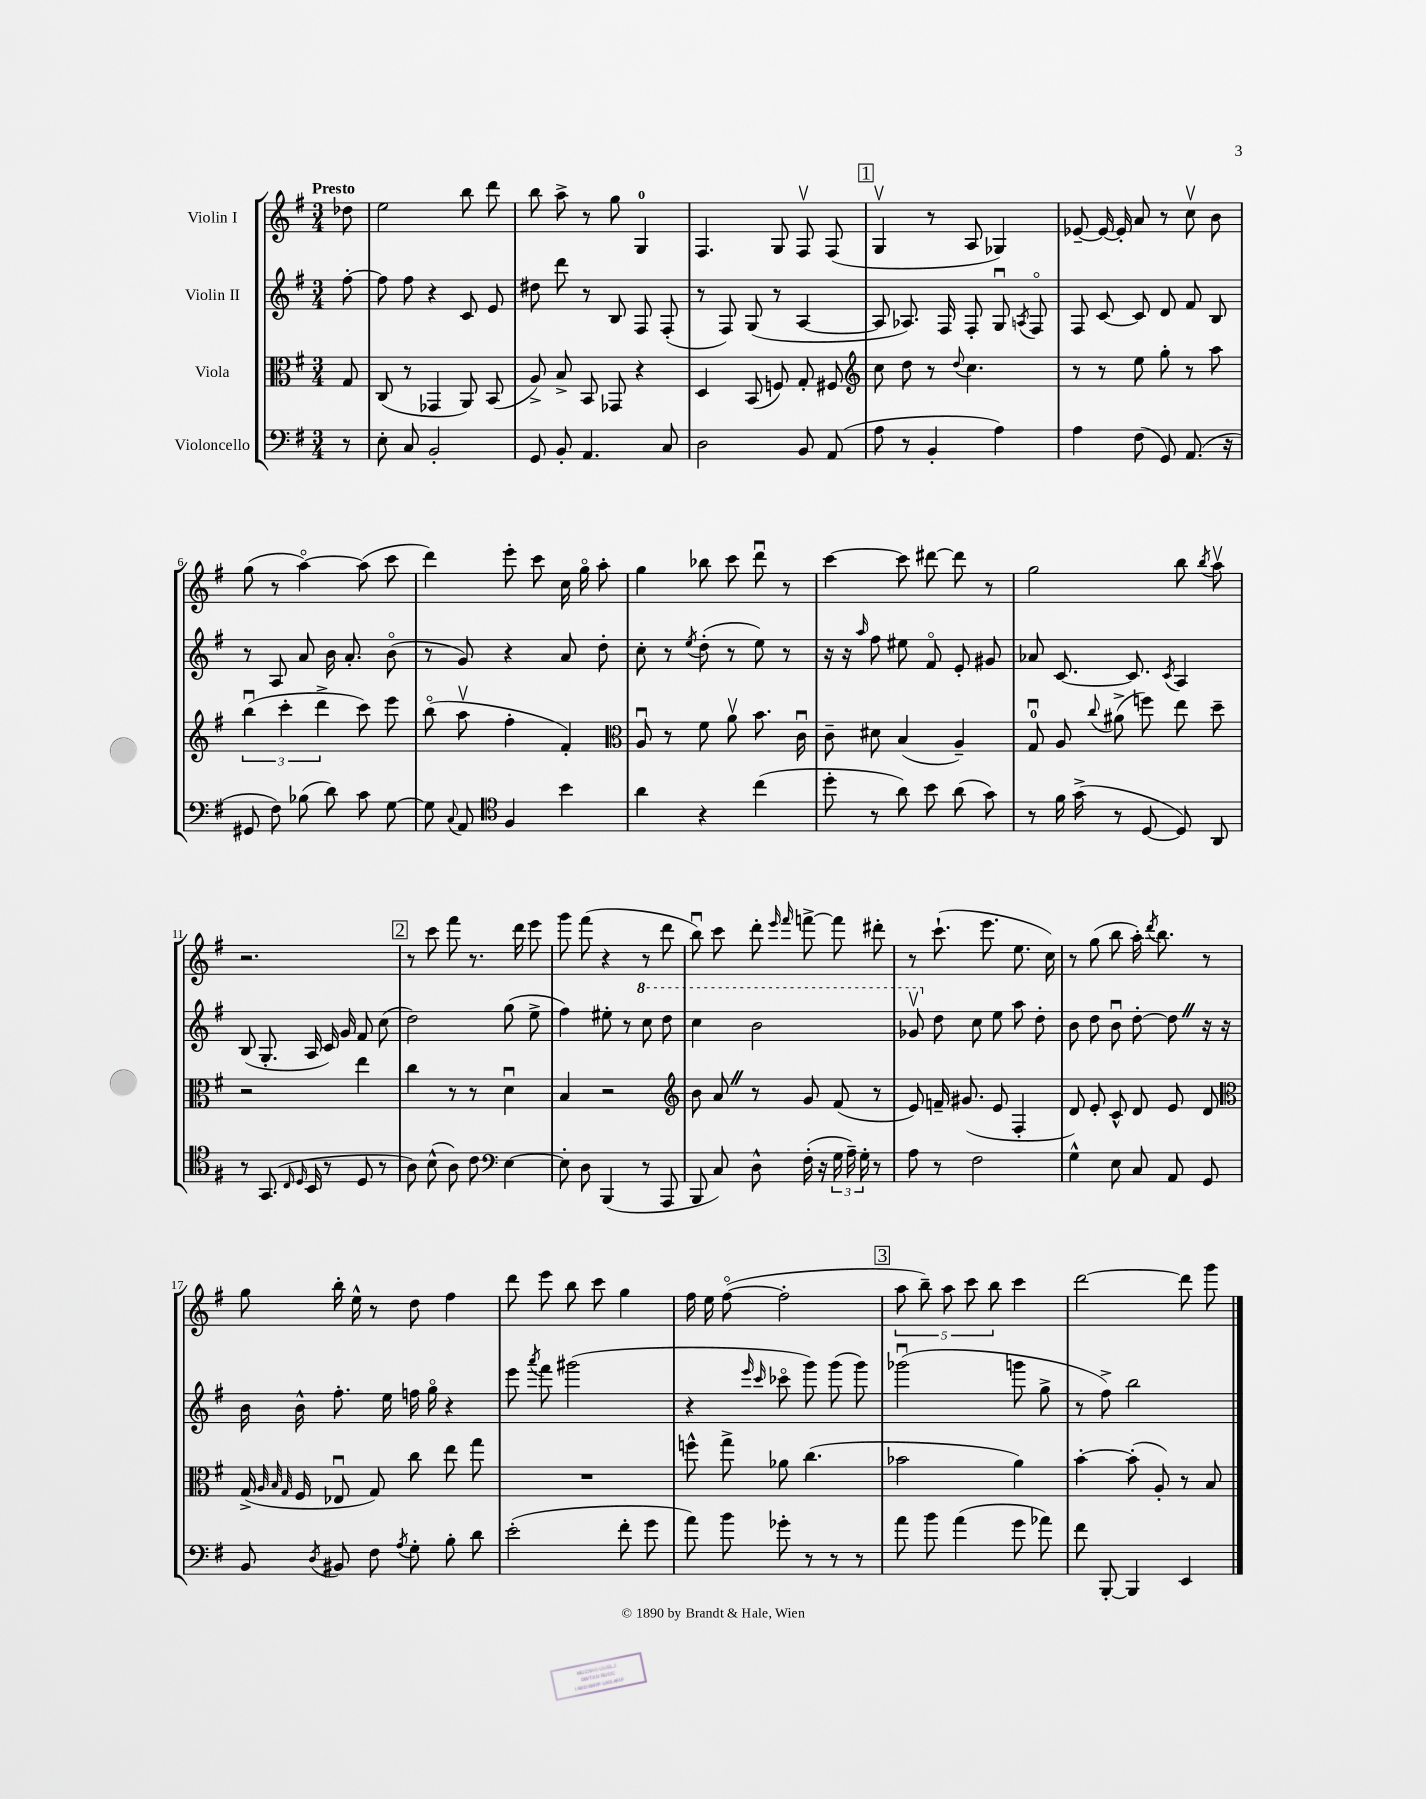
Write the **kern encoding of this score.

**kern	**kern	**kern	**kern
*staff4	*staff3	*staff2	*staff1
*clefF4	*clefC3	*clefG2	*clefG2
*k[f#]	*k[f#]	*k[f#]	*k[f#]
*M3/4	*M3/4	*M3/4	*M3/4
8r	8G	[8ff#'	8dd-
=	=	=	=
8E'	(8C	8ff#]	2ee
8C	8r	8ff#	.
2BB'	4GG-	4r	.
.	8AA)	8c	8bb
.	(8BB	8e	8ddd
=	=	=	=
8GG	8A^)	8dd#	8bb
8BB'	8B^	8ddd	8aa^
4.AA	8BB	8r	8r
.	8GG-	8B	8gg
.	4r	8F#	4G
8C	.	(8F#'	.
=	=	=	=
2D	4D	8r	4.F#
.	.	8F#)	.
.	(8BB	(8G	.
.	8F)	8r	8G
8BB	8G'	[4A	8F#v
(8AA	8F#	.	(8F#
=	=	=	=
*	*clefG2	*	*
8A	8cc	8A]	4Gv
8r	8dd	8.A-)	.
4BB'	8r	.	8r
.	.	16F#	.
.	8qqdd	.	.
.	4.cc	8F#'	8A
4A)	.	8Gu	4G-)
.	.	8qA	.
.	.	8F#o	.
=	=	=	=
4A	8r	8F#	[8e-~
.	8r	[8c	16e-_
.	.	.	16e-']
(8F#	8ee	8c]	8a
8GG)	8gg'	8d	8r
(8.AA	8r	8f#	8ccv
.	8aa	8B	8b
16r	.	.	.
=	=	=	=
8GG#	(6bbu	8r	(8gg
8F#)	.	8A	8r
.	6ccc'	.	.
(8B-	.	8a	[4aao)
.	6ddd^	.	.
8d)	.	16b	.
.	.	8.a'	.
8c	8ccc)	.	(8aa]
[8G	8eee	(8bo	8ccc
=	=	=	=
8G]	(8bbo	8r	4ddd)
8qqC	.	.	.
8AA	8aav	8g)	.
*clefC4	*	*	*
4F#	4ff#'	4r	8eee'
.	.	.	8ccc
4b	4f#')	8a	16cc
.	.	.	16ggo
.	.	8dd'	8aa'
=	=	=	=
*	*clefC3	*	*
4a	8Au	8cc'	4gg
.	8r	8r	.
.	.	8qee	.
4r	8f#	(8dd'	8bb-
.	8av	8r	8ccc
(4cc	8.b	8ee)	8dddu
.	.	8r	8r
.	16cu	.	.
=	=	=	=
8dd'	8c~	16r	[4ccc
.	.	16r	.
.	.	16qqaa	.
8r	8d#	8ff#	.
8a)	(4B	8ee#	8ccc]
8b	.	8f#o	[8ddd#
(8a	4A~)	8e'	8ddd#]
8g)	.	8g#	8r
=	=	=	=
8r	8Gu	8a-	2gg
16f#	8A	[8.c	.
(16g^	.	.	.
.	8qqcc	.	.
8r	(8a#^	.	.
.	.	8.c]	.
[8D	8ff)	.	.
.	.	8qc	.
8D])	8ee	4A	8bb
.	.	.	8qbb
8AA	8dd~	.	8aav
=	=	=	=
8r	2r	(8B	2.r
(8.GG	.	8.G'	.
16qqC	.	.	.
16qqD	.	.	.
16BB	.	16A	.
8r	.	16c)	.
.	.	16g	.
8D	4ee	8f#	.
8r	.	(8cc	.
=	=	=	=
8A)	4cc	2dd)	8r
(8B^^	.	.	8ccc
8A)	8r	.	8fff#
8c	8r	.	8.r
*clefF4	*	*	*
[4E	4du	(8gg	.
.	.	.	16ddd
.	.	8ee^	8eee
=	=	=	=
8E']	4B	4ff#)	8ggg
8D	.	.	(8fff#
(4BBB	2r	8ee#'	4r
.	.	8r	.
8r	.	8ccc	8r
8AAA	.	8ddd	8ddd
=	=	=	=
*	*clefG2	*	*
8BBB	8b	4ccc	8bbu)
8C)	8a	.	8ccc
8D^^	8r	2bb	8ddd'
.	.	.	16qqeee
.	.	.	16qqfff#
(16F#'	8g	.	[8fff^
16r	.	.	.
24G	(8f#	.	8fff]
24A~)	.	.	.
24G'	.	.	.
8r	8r	.	8ddd#'
=	=	=	=
8A	8e)	8gg-v	8r
8r	16f~	8dd	(8.ccc`
.	(8.g#	.	.
2F#	.	8cc	.
.	.	.	8.eee
.	8e	8ee	.
.	4F#'	8aa	8.ee
.	.	8dd'	.
.	.	.	16cc)
=	=	=	=
4G^^	8d)	8b	8r
.	8e'	8dd	(8gg
8E	8c^^	8bu	8bb
8C	8d	[8dd'	16aa')
.	.	.	8qddd
.	.	.	8.bb
8AA	8e	8dd]	.
8GG	8d	16r	8r
.	.	16r	.
=	=	=	=
*	*clefC3	*	*
8BB	(16G^	16b	8gg
.	32qqA	.	.
.	32qqB	.	.
.	32qqG	.	.
.	16F#	16b^^	.
8qD	.	.	.
8BB#	8E-u	8.ff#'	16bb'
.	.	.	16ee^^
8F#	8G)	.	8r
.	.	16ee	.
8qA	.	.	.
8G'	8cc	16ff	8dd
.	.	16ggo	.
8B'	8ee	4r	4ff#
8d	8gg	.	.
=	=	=	=
(2e'	2.r	8eee	8ddd
.	.	8qaaa	.
.	.	8fff#	8eee
.	.	(2ggg#	8bb
.	.	.	8ccc
8f#'	.	.	4gg
8g	.	.	.
=	=	=	=
8a)	8ff^^	4r	16ff#
.	.	.	16ee
8b	8gg^	.	([8ff#o
.	.	16qqeee	.
.	.	16qqccc	.
8g-'	8a-	8ccc-o	2ff#']
8r	(4.cc	8ggg)	.
8r	.	(8ggg	.
8r	.	8ggg)	.
=	=	=	=
8a	2b-	(2ggg-u	10aa
.	.	.	10bb~)
8b	.	.	.
.	.	.	10aa
(4a	.	.	.
.	.	.	10ccc
.	.	.	10bb
8g	4a)	8ggg	4ccc
8a-)	.	8gg^	.
=	=	=	=
8f#	[4b'	8r	[2ddd
[8BBB'	.	8ff#^)	.
4BBB]	(8b']	2bb	.
.	8A')	.	.
4EE	8r	.	8ddd]
.	8B	.	8ggg
==	==	==	==
*-	*-	*-	*-
